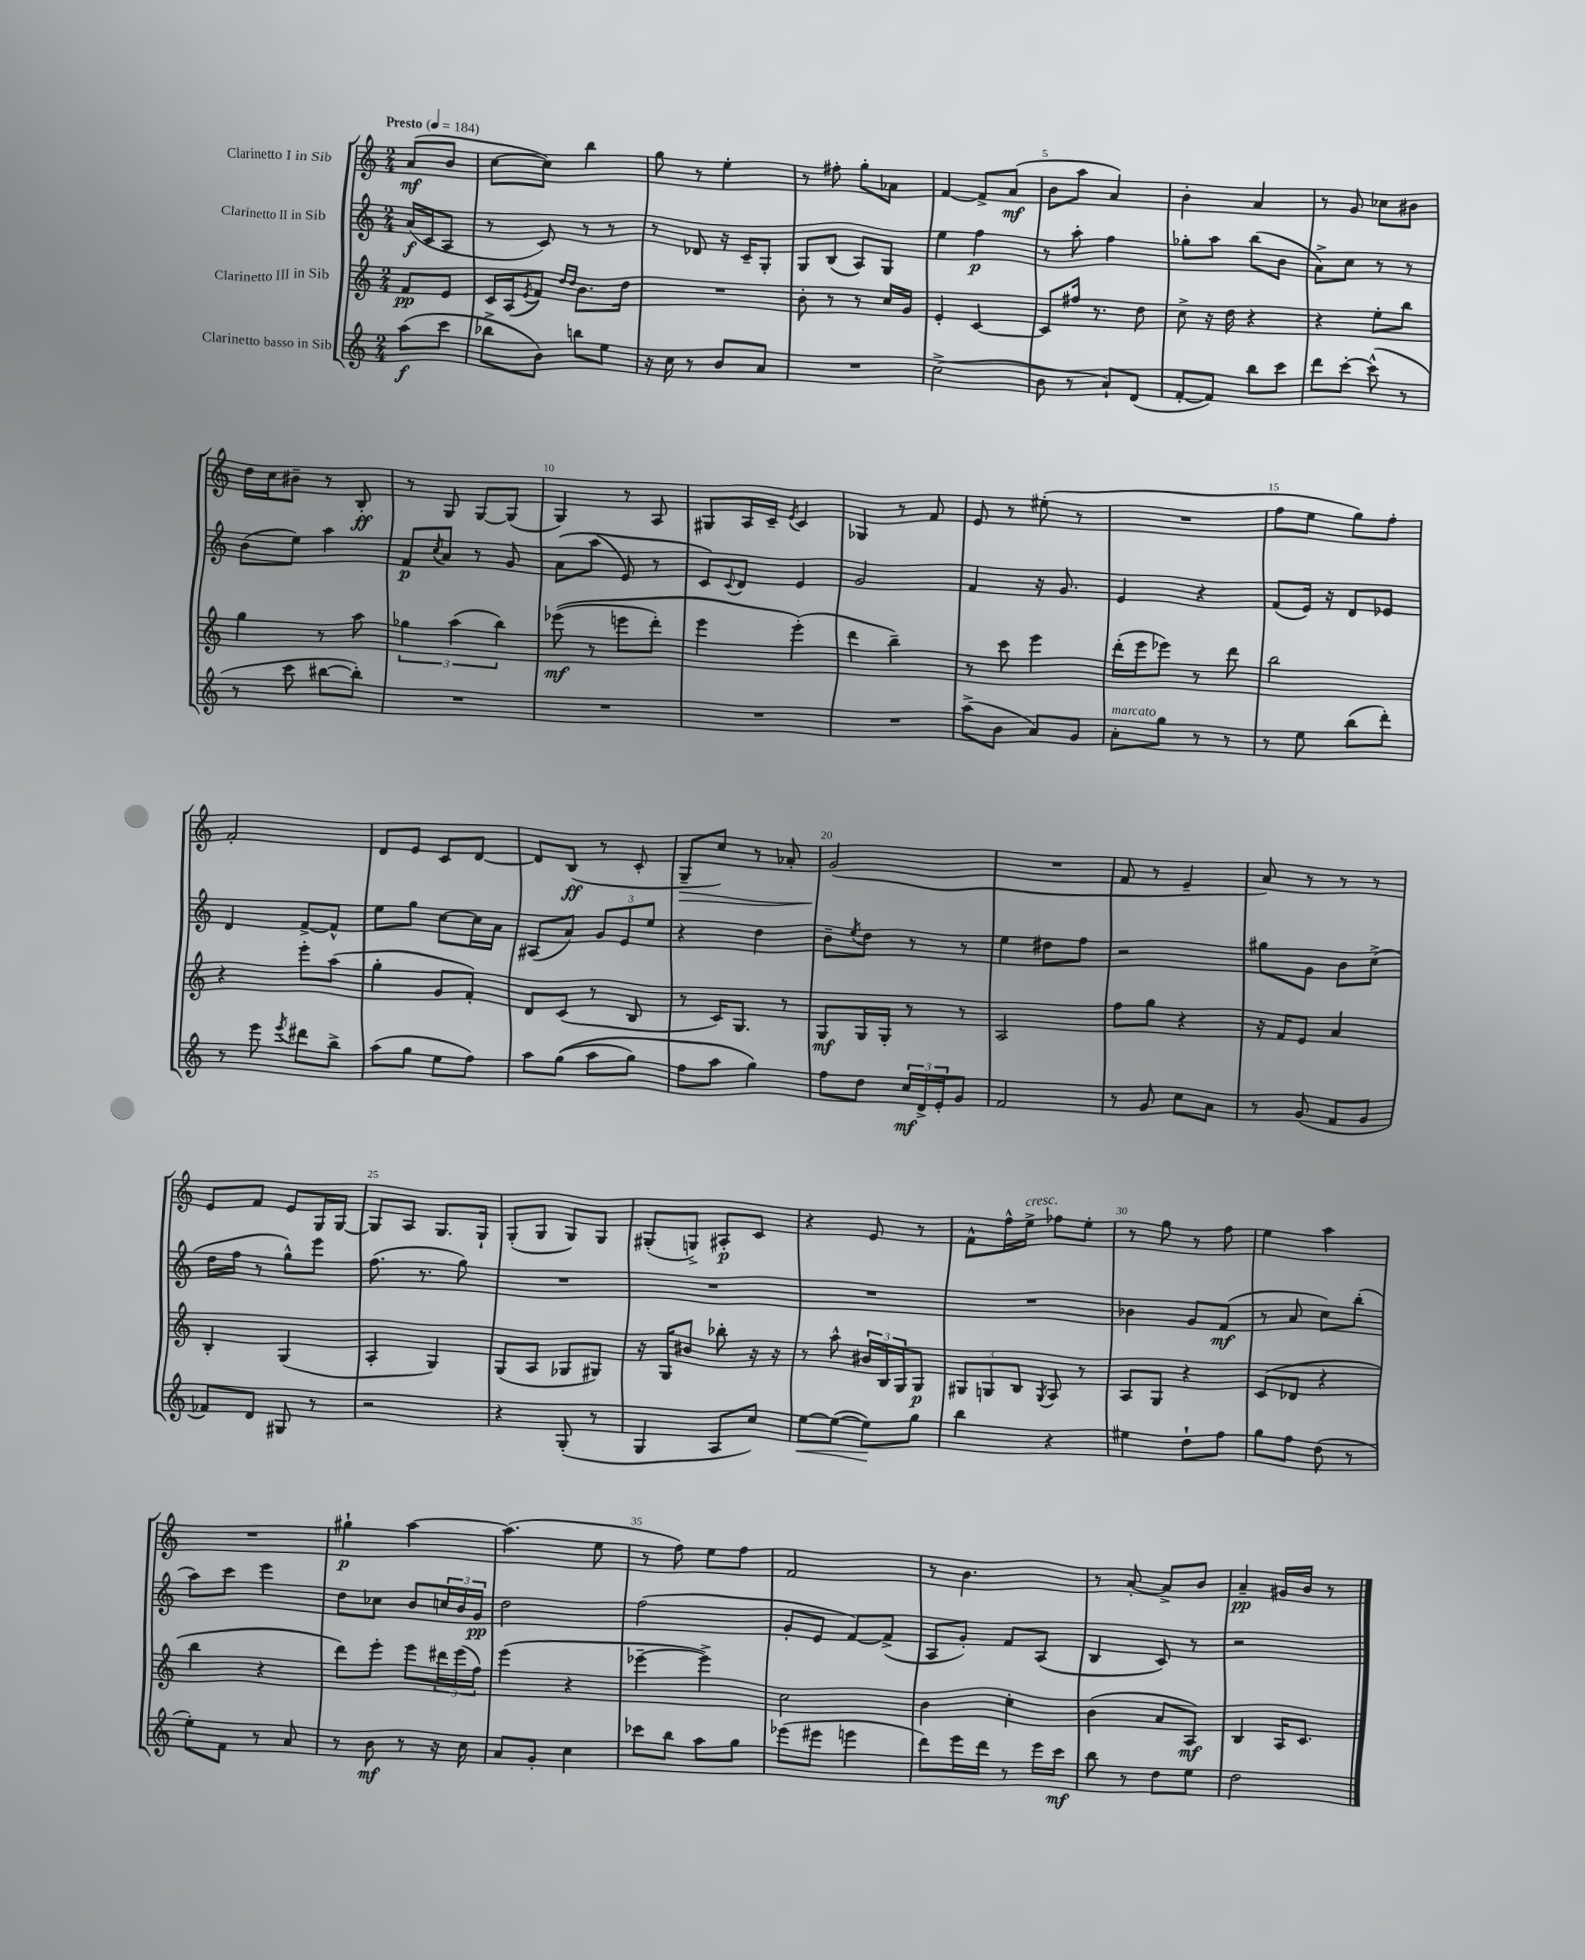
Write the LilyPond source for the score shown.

<<
\new StaffGroup <<
\new Staff = "s0" \with { instrumentName = "Clarinetto I in Sib" } {
    \clef treble \key c \major \numericTimeSignature \time 2/4 \partial 4 \tempo "Presto" 4 = 184
    a'8\mf( b'8 |
    c''8~ c''8) b''4 |
    g''8 r8 e''4-. |
    r8 fis''8-. g''8-. aes'8 |
    f'4~ f'8-> a'8\mf( |
    b'8 a''8 a'4) |
    b'4-. a'4 |
    r8 g'8 ces''8 bis'8 |
    d''16 c''16 bis'8-- r8 b8-.\ff |
    r8 g8 g8~ g8( |
    g4) r8 a8 |
    gis8 a16 c'16-- \acciaccatura { e'8 } c'4 |
    ges4 r8 f'8 |
    e'8 r8 eis''8-.( r8 |
    R2 |
    f''8 e''8 g''8) f''8-. |
    f'2-. |
    d'8 e'8 c'8 d'8~ |
    d'8 b8\ff( r8 c'8-. |
    g8--\> c''8) r8 aes'8-. |
    g'2\!( |
    R2 |
    f'8 r8 e'4-- |
    a'8) r8 r8 r8 |
    e'8 f'8 e'8 g16 g16~ |
    g8 a8 g8. g16-! |
    g8-.( g8 g8) g8 |
    gis8-.( g8->) ais8-.\p c'8 |
    r4 e'8 r8 |
    f'8-^ f''16-^ e''16->^\markup { \italic "cresc." } fes''8 e''8-. |
    r8 g''8 r8 f''8 |
    e''4 a''4 |
    R2 |
    gis''4-!\p a''4~ |
    a''4.( e''8 |
    r8 f''8) e''8 f''8 |
    f'2 |
    r8 b'4. |
    r8 a'8~-. a'8-> b'8 |
    a'4--\pp gis'16 b'16 r8 \bar "|." |
}
\new Staff = "s1" \with { instrumentName = "Clarinetto II in Sib" } {
    \clef treble \key c \major \numericTimeSignature \time 2/4 \partial 4
    a'16\f( c'16 a8 |
    r8 c'8) r8 r8 |
    r8 des'8 r16 c'16-- g8-. |
    g8 b8( a8) g8 |
    e''4 f''4\p |
    r8 a''8-. f''4 |
    ges''8-. a''8 b''8( b'8 |
    a'8->) c''8 r8 r8 |
    b'8( e''8) a''4 |
    f'8\p \acciaccatura { c''8 } a'8 r8 g'8 |
    a'8\( a''8( e'8) r8 |
    c'8\) \appoggiatura { c'8 } d'8 e'4 |
    g'2 |
    f'4 r16 g'8. |
    e'4 r4 |
    f'8( e'16) r16 d'8 ees'8 |
    d'4 f'8~-> f'8-^ |
    e''8 g''8 c''8~ c''16 a'16 |
    ais8( a'8) \tuplet 3/2 { g'8 e'8 e''8 } |
    r4 d''4 |
    b'8-- \acciaccatura { e''8 } d''8 r8 r8 |
    e''4 dis''8 f''8 |
    r2 |
    gis''8 g'8 b'8 c''8->( |
    d''16 f''16 r8 g''8-^) e'''8 |
    f''8.( r8. g''8) |
    R2 |
    R2 |
    R2 |
    R2 |
    bes'4 g'8 f'8\mf( |
    r8 a'8 c''8) b''8-.( |
    a''8) c'''8 e'''4 |
    d''8 ces''8 b'8 \tuplet 3/2 { c''16 b'16 g'16\pp } |
    d''2 |
    f''2( |
    g'8-. e'8 f'8~) f'8->( |
    a8 g'8-.) f'8 a8( |
    b4 c'8) r8 |
    r2 \bar "|." |
}
\new Staff = "s2" \with { instrumentName = "Clarinetto III in Sib" } {
    \clef treble \key c \major \numericTimeSignature \time 2/4 \partial 4
    f'8\pp e'8 |
    c'16 a16( \acciaccatura { e'8 } f'8) \grace { d''16 d''16 } b'8. d''16 |
    R2 |
    b'8-. r8 r8 c''16 g'16 |
    e'4-. c'4~ |
    c'8 fis''16 r8. d''8 |
    c''8-> r16 d''16 r4 |
    r4 e''8-. b''8 |
    g''4 r8 a''8 |
    \tuplet 3/2 { ges''4 a''4( b''4) } |
    ees'''8\mf(\( r8 e'''8 d'''8-.) |
    e'''4 e'''4-.(\) |
    d'''4 b''4--) |
    r8 c'''8 e'''4 |
    d'''16-.( e'''16 ees'''8) r8 d'''8 |
    b''2 |
    r4 e'''8-. a''8( |
    g''4-. g'8 f'8-.) |
    d'8 c'8( r8 b8 |
    r8 c'16) g8. r8 |
    g8\mf g16 g16-. r8 r8 |
    a2 |
    f''8 g''8 r4 |
    r16 f'16 e'8 a'4 |
    b4-. g4( |
    a4-. g4) |
    g8( a8 ges8 gis8) |
    r16 g16 bis'8 bes''8-. r16 r16 |
    r8 a''8-^ \tuplet 3/2 { bis'16 b16 g16 } g8\p |
    \tuplet 3/2 { gis8 g8 b8 } \acciaccatura { g8 } a8 r8 |
    a8 g8 r4 |
    c'8( des'8 r4 |
    b''4 r4 |
    d'''8) e'''8-. e'''8 \tuplet 3/2 { dis'''16 e'''16( f''16) } |
    e'''4( r4 |
    ees'''4~-- ees'''4->) |
    c''2 |
    b'4 c''4-. |
    b'4( a'8 a8\mf) |
    b4 a16 c'8. \bar "|." |
}
\new Staff = "s3" \with { instrumentName = "Clarinetto basso in Sib" } {
    \clef treble \key c \major \numericTimeSignature \time 2/4 \partial 4
    a''8\f( c'''8 |
    bes''8-> b'8) b''8 e''8 |
    r16 c''16 r8 b'8 a'8 |
    R2 |
    c''2->( |
    b'8 r8 a'8-!) d'8( |
    f'8~-. f'8) b''8 c'''8 |
    d'''8 c'''8~-. c'''8-^( r8 |
    r8 c'''8 bis''8~ bis''8-.) |
    R2 |
    R2 |
    R2 |
    R2 |
    a''8->( b'8 a'8) g'8 |
    a'8-.^\markup { \italic "marcato" } g''8 r8 r8 |
    r8 e''8 b''8( d'''8-.) |
    r8 e'''8 \acciaccatura { e'''8 } dis'''8 b''8-> |
    a''8( g''8 e''8 f''8) |
    a''8 g''8(\( a''8 g''8) |
    f''8 a''8 g''4\) |
    f''8 d''8 \tuplet 3/2 { c''16\mf d'16-> e'16-. } g'8 |
    f'2 |
    r8 g'8 c''8 a'8 |
    r8 g'8( f'8 g'8 |
    fes'8) d'8 gis8 r8 |
    r2 |
    r4 g8-.( r8 |
    g4 a8 c''8) |
    e''8~\< e''8~( e''8\!) g''8 |
    b''4 r4 |
    eis''4 d''8-! f''8 |
    g''8 f''8 d''8( r8 |
    e''8-.) f'8 r8 a'8 |
    r8 b'8\mf r8 r16 c''16 |
    a'8 g'8-. c''4 |
    ces'''8 b''8 a''8 g''8 |
    ees'''8( eis'''8 e'''4 |
    d'''8) e'''16 d'''16 r8 e'''16 c'''16\mf |
    b''8 r8 d''8 e''8 |
    d''2 \bar "|." |
}
>>
>>
\layout { \context { \Score \override BarNumber.break-visibility = ##(#f #t #t) barNumberVisibility = #(every-nth-bar-number-visible 5) } }
